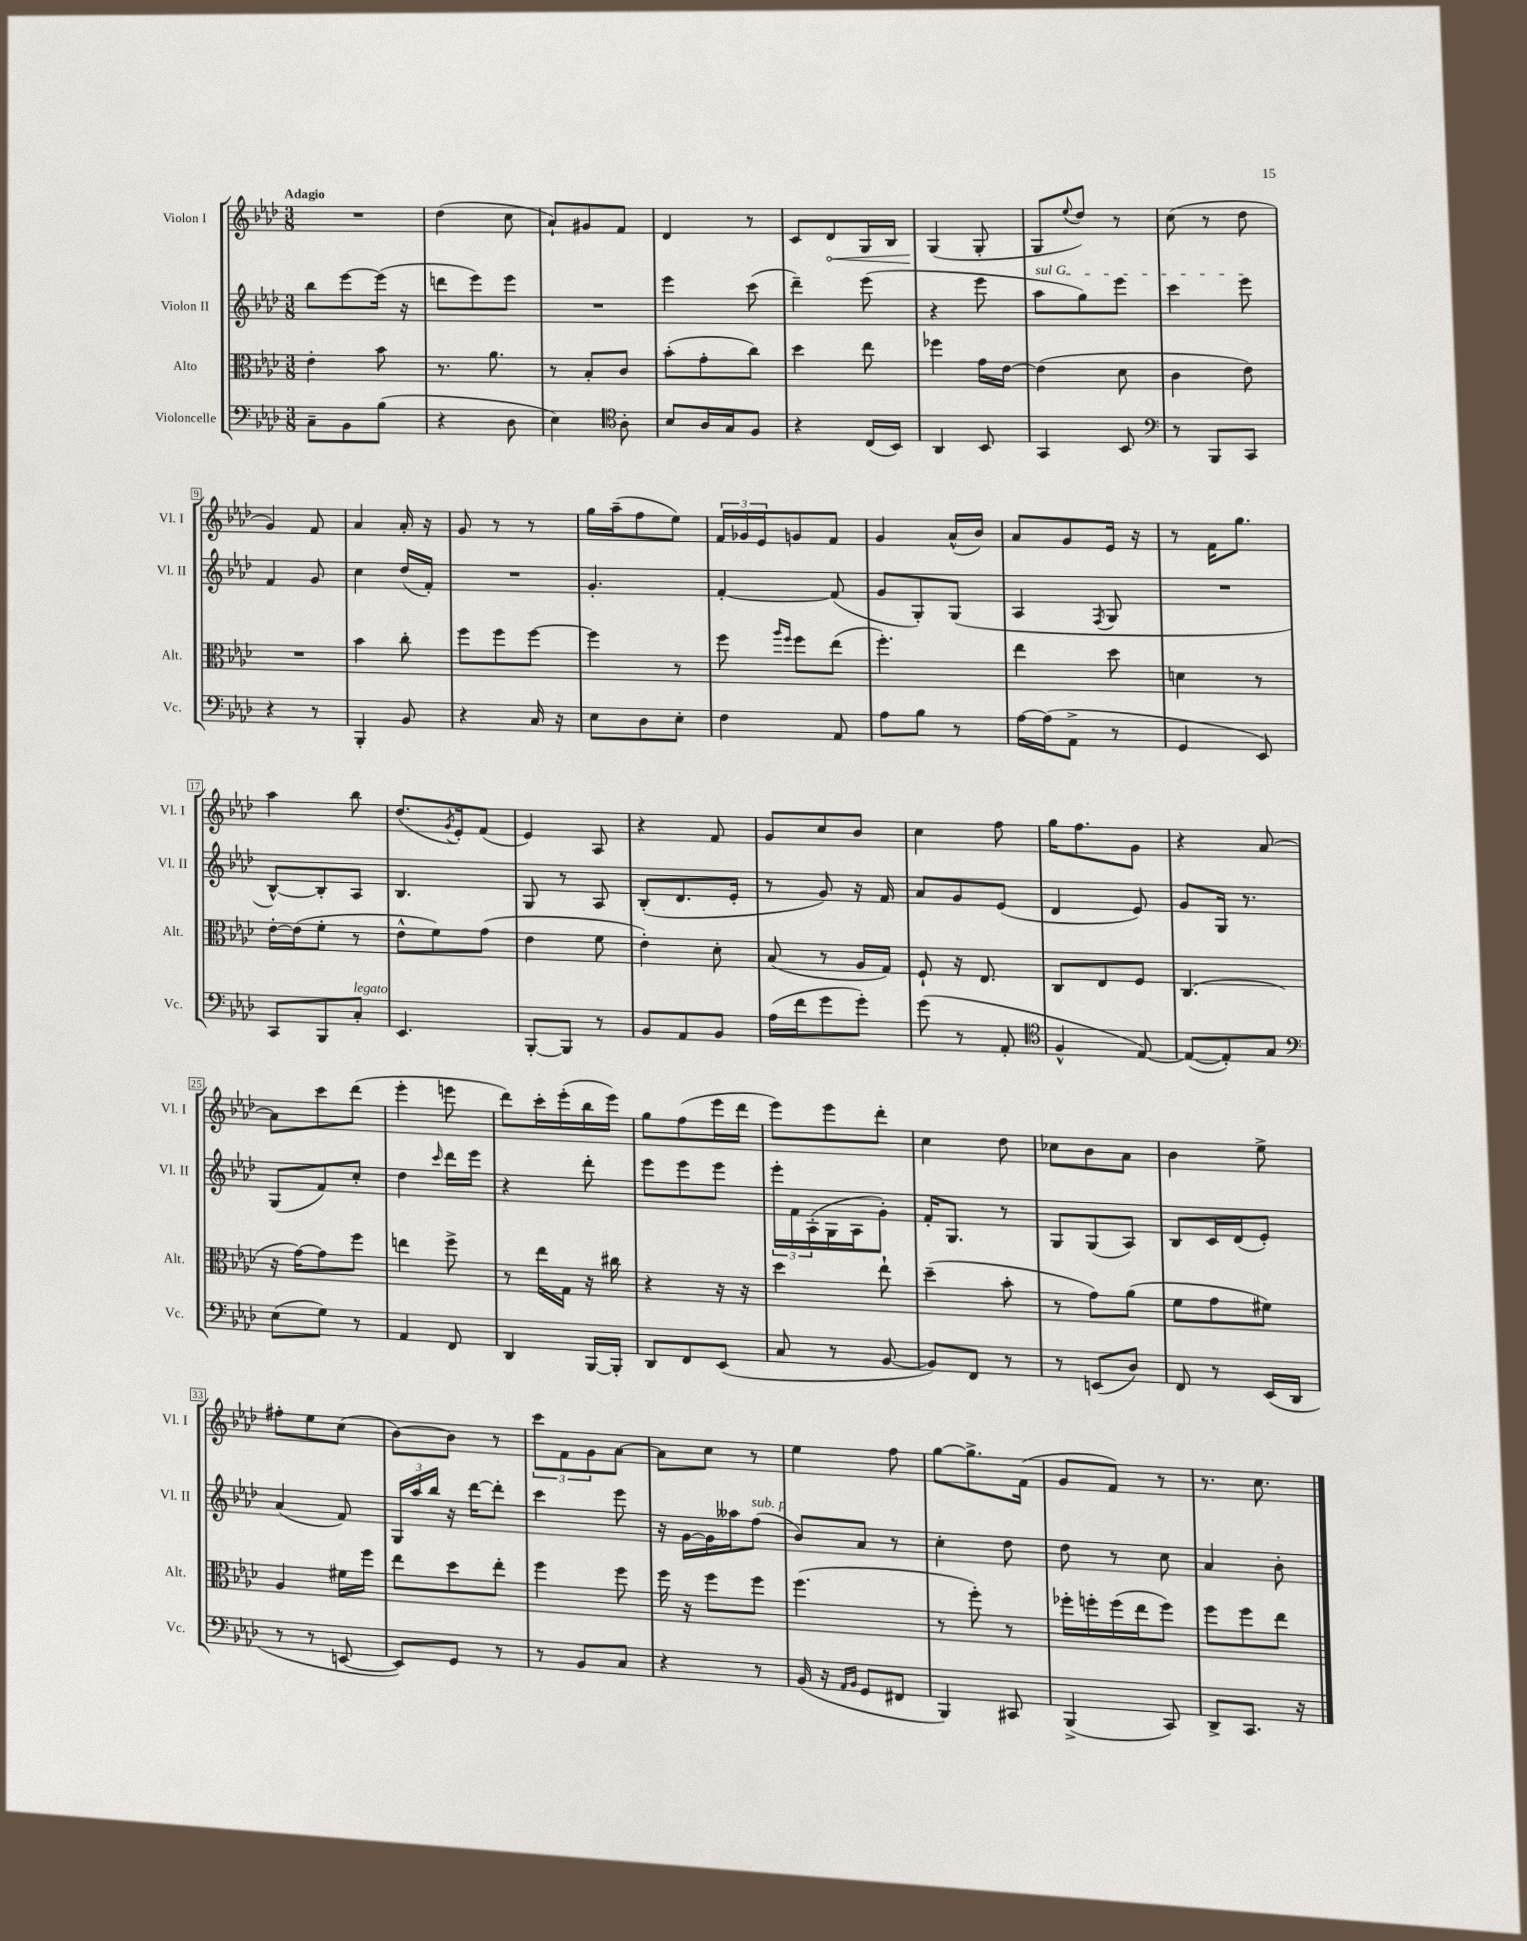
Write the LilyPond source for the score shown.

<<
\new StaffGroup <<
\new Staff = "s0" \with { instrumentName = "Violon I" shortInstrumentName = "Vl. I" } {
    \clef treble \key aes \major \numericTimeSignature \time 3/8 \tempo "Adagio"
    R4. |
    des''4( c''8 |
    aes'8-!) gis'8 f'8 |
    des'4 r8 |
    c'8 \once \override Hairpin.circled-tip = ##t des'8\< g16 bes16 |
    g4\!( g8-. |
    g8 \appoggiatura { ees''8 } des''8) r8 |
    c''8( r8 des''8 |
    g'4) f'8 |
    aes'4 aes'16-. r16 |
    g'8 r8 r8 |
    g''16 aes''16--( f''8 ees''8) |
    \tuplet 3/2 { f'16 ges'16 ees'16 } g'8 f'8 |
    g'4 aes'16-^( bes'16) |
    aes'8 g'8 ees'16 r16 |
    r8 f'16 g''8. |
    aes''4 bes''8 |
    des''8.( \acciaccatura { g'8 } ees'16-.) f'8( |
    ees'4) aes8 |
    r4 f'8 |
    g'8 c''8 bes'8 |
    c''4 f''8 |
    g''16 f''8. g'8 |
    r4 aes'8~ |
    aes'8 c'''8 des'''8( |
    ees'''4-. e'''8 |
    des'''8) c'''16-. ees'''16-.( bes''16 ees'''16) |
    g''8 f''8( ees'''16 des'''16 |
    ees'''8) ees'''8 des'''8-. |
    c''4 des''8 |
    ces''8 bes'8 aes'8 |
    bes'4 ees''8-> |
    fis''8-. ees''8 c''8( |
    bes'8~) bes'8 r8 |
    \tuplet 3/2 { c'''8 f'8 g'8 } aes'8~ |
    aes'8 c''8 r8 |
    ees''4 f''8 |
    g''8~ g''8.-> f'16( |
    g'8 f'8) r8 |
    r8. c''8. \bar "|." |
}
\new Staff = "s1" \with { instrumentName = "Violon II" shortInstrumentName = "Vl. II" } {
    \clef treble \key aes \major \numericTimeSignature \time 3/8
    bes''8 ees'''8~ ees'''16( r16 |
    d'''8 ees'''8) ees'''8 |
    R4. |
    ees'''4 c'''8( |
    des'''4--) ees'''8( |
    r4 ees'''8 |
    \once \override TextSpanner.bound-details.left.text = \markup { \italic "sul G" } aes''8\startTextSpan g''8) ees'''8 |
    c'''4 ees'''8\stopTextSpan |
    f'4 g'8 |
    c''4 des''16( f'16-.) |
    R4. |
    g'4.-. |
    f'4~-. f'8( |
    g'8 g8-.) g8( |
    aes4 \acciaccatura { f8 } g8 |
    R4. |
    bes8~-^) bes8-. aes8 |
    bes4. |
    g8 r8 aes8 |
    bes8-.( des'8. ees'16-. |
    r8 g'8) r16 f'16 |
    aes'8 g'8 ees'8( |
    des'4 ees'8) |
    g'8 g16 r8. |
    g8( f'8) c''8-. |
    des''4 \grace { c'''16 } des'''16 ees'''16 |
    r4 des'''8-. |
    ees'''8 ees'''8 ees'''8 |
    \tuplet 3/2 { ees'''16-. f'16 aes16-.( } g16 aes16 g'8-.) |
    f'16-. g8. r8 |
    g8 g8( aes8) |
    bes8 c'16 des'16( ees'8-.) |
    aes'4( f'8) |
    \tuplet 3/2 { g16 aes''16 bes''16 } r16 des'''16~ des'''8-. |
    c'''4 ees'''8 |
    r16 g'16~ g'16 aeses''16 f''8^\markup { \italic "sub. p" }( |
    bes'8) aes'8 r8 |
    c''4-. des''8 |
    des''8 r8 c''8 |
    aes'4 bes'8-. \bar "|." |
}
\new Staff = "s2" \with { instrumentName = "Alto" shortInstrumentName = "Alt." } {
    \clef alto \key aes \major \numericTimeSignature \time 3/8
    ees'4-. bes'8 |
    r8. aes'8. |
    r8 bes8-. c'8 |
    bes'8-.( g'8-. c''8) |
    des''4 ees''8 |
    fes''4 g'16 ees'16~ |
    ees'4( des'8 |
    c'4 ees'8) |
    R4. |
    bes'4 c''8-. |
    f''8 f''8 f''8~ |
    f''4 r8 |
    f''8 \grace { aes''16 f''16 } f''8 ees''8( |
    f''4.-.) |
    ees''4 des''8 |
    d'4 r8 |
    ees'16~-. ees'16( f'8-. r8 |
    ees'8-^ f'8) g'8( |
    ees'4 f'8 |
    ees'4-.) des'8-. |
    bes8( r8 aes16 g16) |
    f8-! r16 ees8. |
    c8 ees8 f8 |
    c4.( |
    r16 g'16~) g'8 f''8 |
    e''4 f''8-> |
    r8 ees''16 g16 r16 cis''16 |
    r4 r16 r16 |
    des''4 ees''8-! |
    des''4--( bes'8-. |
    r8 g'8) aes'8( |
    f'8 g'8 fis'8) |
    aes4 fis'16 f''16 |
    ees''8 des''8 ees''8-. |
    f''4 f''8 |
    f''16 r16 f''8 f''8 |
    f''4.( |
    r8 f''8-.) r8 |
    fes''16-. f''16-. f''16( ees''16 f''8) |
    f''8 f''8 ees''8 \bar "|." |
}
\new Staff = "s3" \with { instrumentName = "Violoncelle" shortInstrumentName = "Vc." } {
    \clef bass \key aes \major \numericTimeSignature \time 3/8
    c8-- bes,8 bes8( |
    r4 des8 |
    ees4) \clef tenor aes8-. |
    bes8 aes16 g16 f8 |
    r4 c16( bes,16) |
    aes,4 bes,8 |
    g,4 bes,8 |
    \clef bass r8 bes,,8 c,8 |
    r4 r8 |
    bes,,4-. bes,8 |
    r4 c16 r16 |
    ees8 des8 ees8-. |
    f4 aes,8 |
    aes8 bes8 r8 |
    aes16~ aes16( aes,8-> r8 |
    g,4 ees,8) |
    c,8 bes,,8 c8-.^\markup { \italic "legato" } |
    ees,4. |
    bes,,8~-. bes,,8 r8 |
    bes,8 aes,8 bes,8 |
    aes16( f'16 g'8 g'8-.) |
    g'8( r8 aes,8-. |
    \clef tenor f4-^ ees8~) |
    ees8~( ees8-.) g8 |
    \clef bass ees8( g8) r8 |
    aes,4 f,8 |
    des,4 bes,,16~ bes,,16-. |
    des,8 f,8 ees,8( |
    c8 r8 bes,8~ |
    bes,8) f,8 r8 |
    r8 e,8( des8) |
    f,8 r8 ees,16( des,16 |
    r8 r8 e,8~ |
    e,8) g,8 r8 |
    r8 bes,8 c8 |
    r4 r8 |
    bes,16( r16 \grace { aes,16 bes,16 } g,8 fis,8 |
    bes,,4) cis,8 |
    bes,,4->( c,8) |
    des,8-> c,8. r16 \bar "|." |
}
>>
>>
\layout { \context { \Score \override BarNumber.stencil = #(make-stencil-boxer 0.1 0.3 ly:text-interface::print) } }
